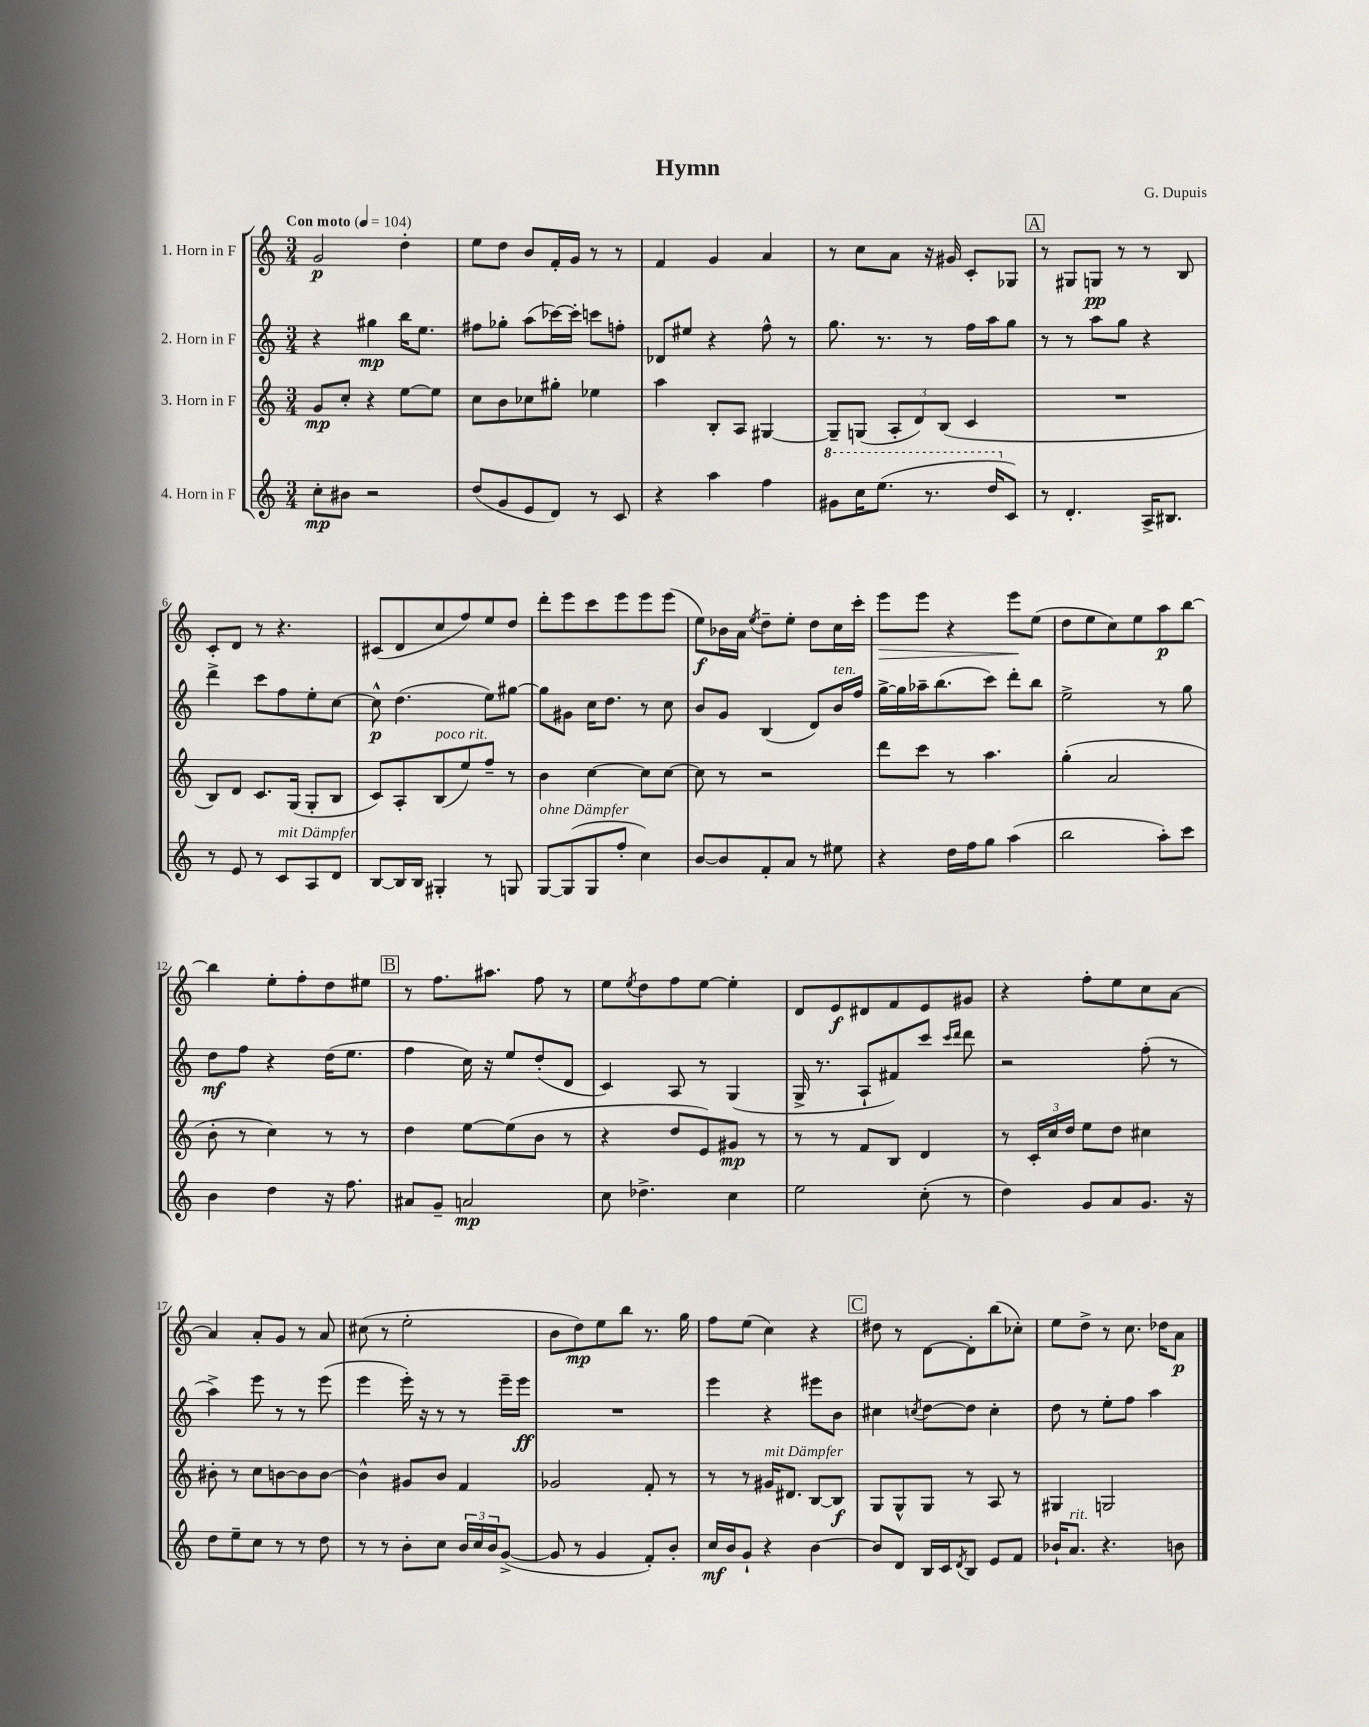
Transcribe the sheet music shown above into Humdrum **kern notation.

**kern	**kern	**kern	**kern
*staff4	*staff3	*staff2	*staff1
*clefG2	*clefG2	*clefG2	*clefG2
*k[]	*k[]	*k[]	*k[]
*M3/4	*M3/4	*M3/4	*M3/4
*MM104	*MM104	*MM104	*MM104
8cc'	8g	4r	2g
8b#	8cc'	.	.
2r	4r	4gg#	.
.	[8ee	16bb	4dd'
.	.	8.ee	.
.	8ee]	.	.
=	=	=	=
(8dd	8cc	8ff#	8ee
8g	8b	8gg-'	8dd
8e	8cc-	(8aa	8b
8d)	8gg#'	[16ccc-)	16f'
.	.	16ccc-']	16g
8r	4ee-	8ccc	8r
8c	.	8ff'	8r
=	=	=	=
4r	4aa	8d-	4f
.	.	8ee#	.
4aa	8B'	4r	4g
.	8A	.	.
4ff	[4G#	8ff^^	4a
.	.	8r	.
=	=	=	=
8gg#	8G#~]	8.gg	8r
16ccc	(8G	.	8cc
(8.eee	.	8.r	.
.	12A'	.	8a
.	12d)	.	.
8.r	.	8r	16r
.	(12B	.	.
.	.	.	16g#
.	4c	16ff	8c'
16ddd	.	16aa	.
8c)	.	8gg	8G-
=	=	=	=
8r	2.r	8r	8r
4.d'	.	8r	8G#
.	.	8aa	8G
.	.	8gg	8r
16A^	.	4r	8r
8.B#	.	.	.
.	.	.	8B
=	=	=	=
8r	8B)	4ddd^	8c'
8e	8d	.	8d
8r	8.c	8ccc	8r
8c	.	8ff	4.r
.	(16G	.	.
8A	8G'	8ee'	.
8d	8B	[8cc	.
=	=	=	=
[8B	8c)	8cc^^]	(8c#
16B]	8A'	(4.dd	8d
16B	.	.	.
4G#'	(8B	.	8cc
.	8ee)	.	8ff)
8r	8ff~	8ee)	8ee
8G	8r	[8gg#	8dd
=	=	=	=
[8G	4b	8gg#]	8ddd'
(8G]	.	8g#	8eee
8G	[4cc	16cc	8ccc
.	.	8.dd	.
8ff'	.	.	8eee
4cc)	8cc]	8r	8eee
.	[8cc	8cc	(8eee
=	=	=	=
[8b	8cc]	8b	8ee)
8b]	8r	8g	16b-
.	.	.	16a
.	.	.	8qee
8f'	2r	(4B	8dd~
8a	.	.	8ee'
8r	.	8d)	8dd
8ee#	.	16b	16cc
.	.	16ff	16ccc'
=	=	=	=
4r	8ddd	[16gg^	8eee
.	.	16gg]	.
.	8ccc	16aa-~	8eee
.	.	(8.bb	.
16dd	8r	.	4r
16ff	.	.	.
8gg	4.aa	8ccc)	.
(4aa	.	8ddd'	8eee
.	.	8bb	(8ee
=	=	=	=
2bb	(4gg'	2ee^	8dd
.	.	.	8ee
.	2a	.	8cc)
.	.	.	8ee
8aa')	.	8r	8aa
8ccc	.	8gg	[8bb
=	=	=	=
4b	8b'	8dd	4bb]
.	8r	8ff	.
4dd	4cc)	4r	8ee'
.	.	.	8ff'
16r	8r	(16dd	8dd
8.ff	.	8.ee	.
.	8r	.	8ee#
=	=	=	=
8a#	4dd	4ff	8r
8g~	.	.	8.ff
2a	[8ee	16cc)	.
.	.	16r	8.aa#
.	(8ee]	8ee	.
.	8b	(8dd'	8ff
.	8r	8d	8r
=	=	=	=
8cc	4r	4c)	8ee
.	.	.	8qee
4.dd-^	.	.	8dd
.	8dd	8A	8ff
.	8e)	8r	[8ee
4cc	8g#	(4G	4ee']
.	8r	.	.
=	=	=	=
2ee	8r	16G^	8d
.	.	8.r	.
.	8r	.	8e
.	8f	8A`	8d#
.	8B	8f#)	8f
(8cc'	4d	8ccc	8e
.	.	16qqccc	.
.	.	16qqddd	.
8r	.	8ddd	8g#
=	=	=	=
4dd)	8r	2r	4r
.	24c'	.	.
.	24cc	.	.
.	24dd	.	.
8g	8ee	.	8ff'
8a	8dd	.	8ee
8.g	4cc#	(8ff'	8cc
.	.	8r	[8a
16r	.	.	.
=	=	=	=
8dd	8b#'	4aa^)	4a]
8ee~	8r	.	.
8cc	8cc	8eee	8a'
8r	[8b	8r	8g
8r	8b]	8r	8r
8dd	[8b	(8eee	8a
=	=	=	=
8r	4b^^]	4eee	(8cc#
8r	.	.	8r
8b'	8g#	16eee')	2ee'
.	.	16r	.
8cc	8b	8r	.
24b	4f	8r	.
24cc	.	.	.
24b	.	.	.
([8g^	.	16eee~	.
.	.	16eee	.
=	=	=	=
8g]	2g-	2.r	8b
8r	.	.	8dd)
4g	.	.	8ee
.	.	.	8bb
8f')	8f'	.	8.r
8b'	8r	.	.
.	.	.	16gg
=	=	=	=
16cc	8r	4eee	8ff
16b	.	.	.
8g`	8r	.	(8ee
4r	16g#	4r	4cc)
.	8.d#	.	.
[4b	[8B	8eee#	4r
.	8B]	8b	.
=	=	=	=
8b]	8G	4cc#	8dd#
8d	8G^^	.	8r
.	.	8qcc	.
16B	8G	[8dd	[8d
16c	.	.	.
8qd	.	.	.
8B	8r	8dd]	8d']
8e	8A	4cc'	(8bb
8f	8r	.	8cc-')
=	=	=	=
16b-`	4G#	8dd	8ee
8.a	.	.	.
.	.	8r	8dd^
4.r	2G	8ee'	8r
.	.	8ff	8.cc
.	.	4aa	.
.	.	.	16dd-
8b	.	.	8a
==	==	==	==
*-	*-	*-	*-
